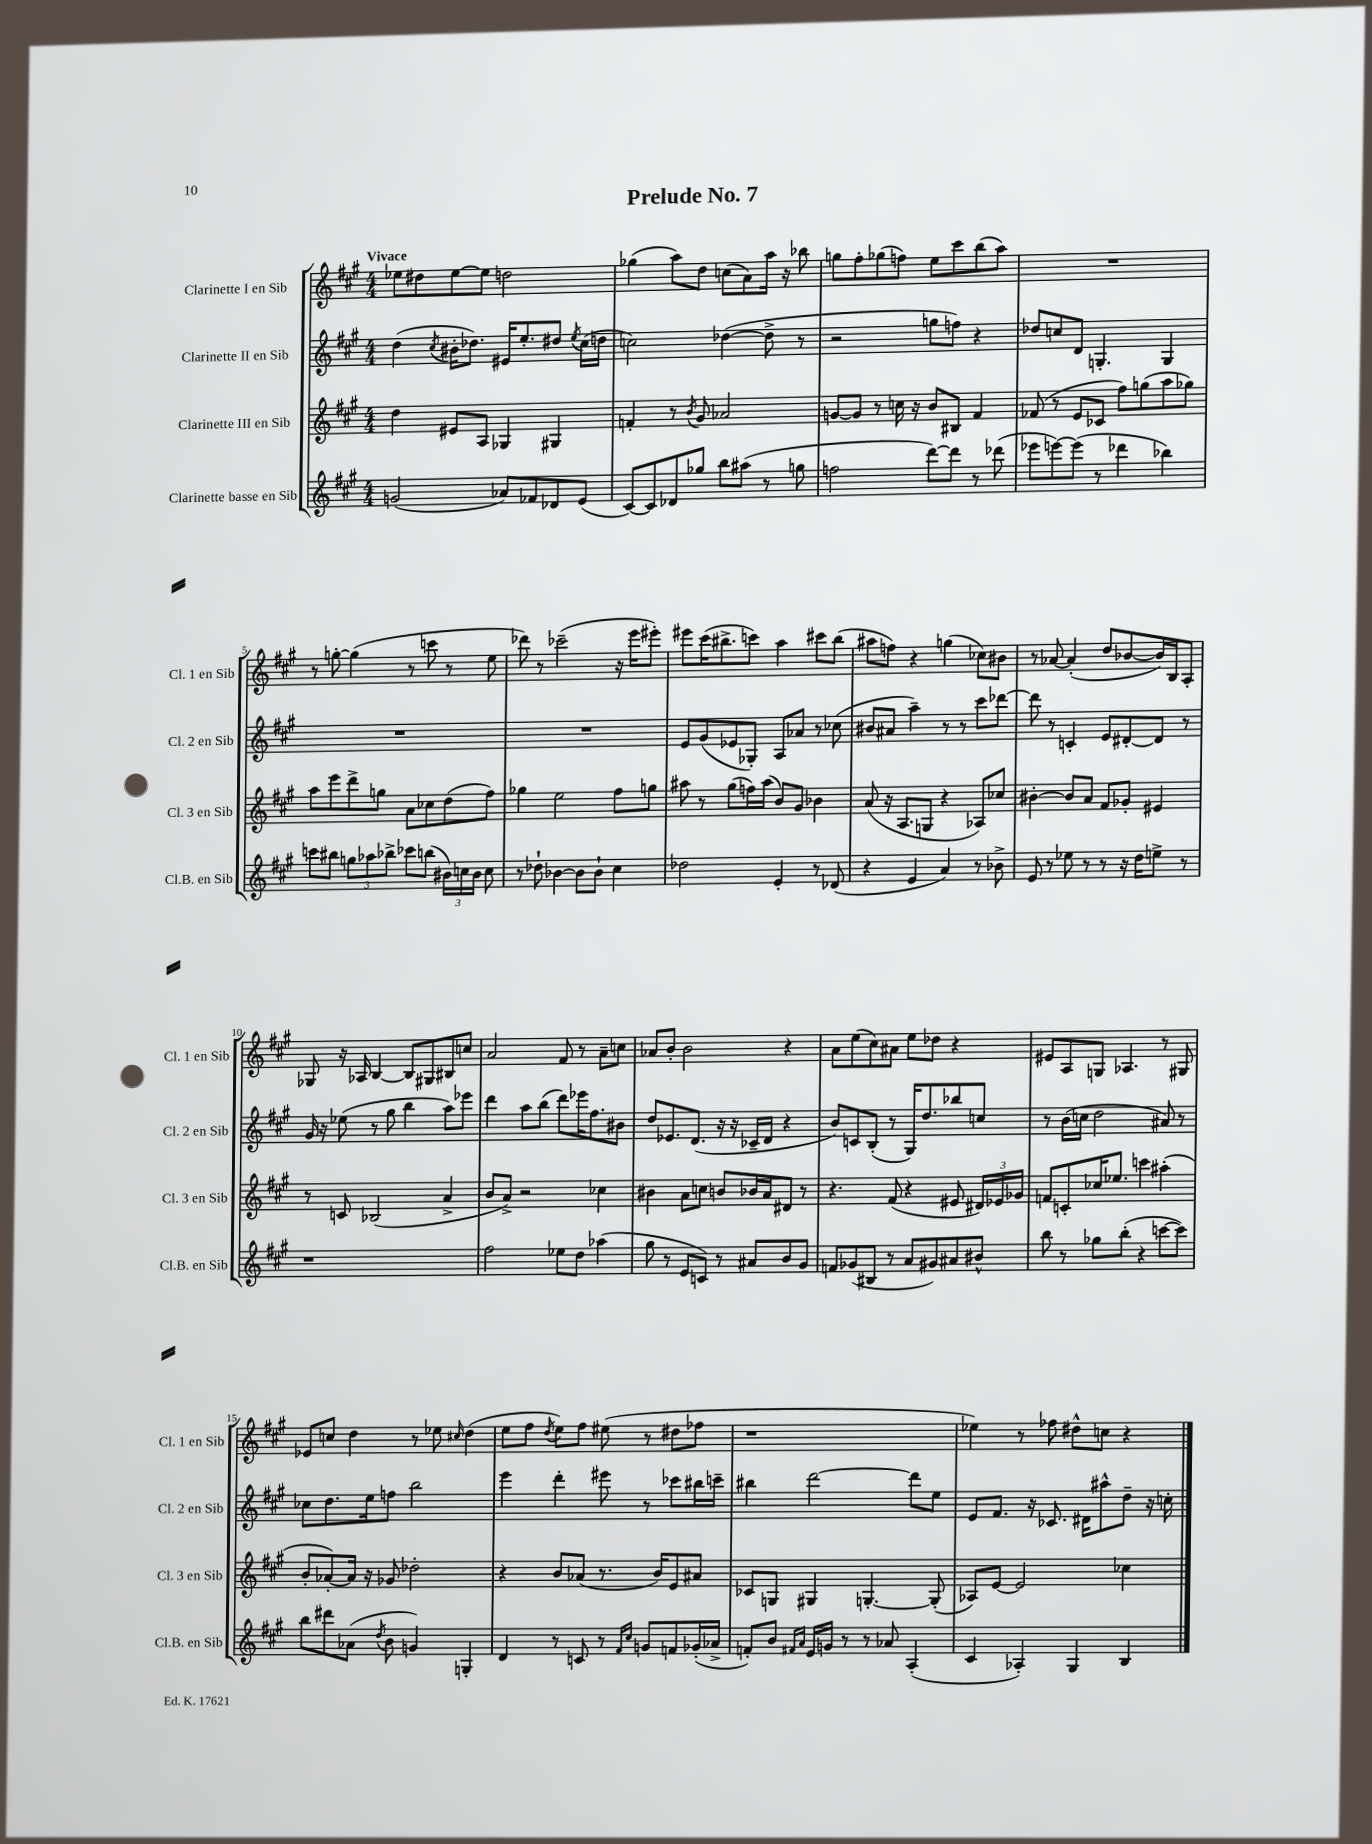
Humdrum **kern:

**kern	**kern	**kern	**kern
*staff4	*staff3	*staff2	*staff1
*clefG2	*clefG2	*clefG2	*clefG2
*k[f#c#g#]	*k[f#c#g#]	*k[f#c#g#]	*k[f#c#g#]
*M4/4	*M4/4	*M4/4	*M4/4
(2g/	4dd\	(4dd\	8ee-\L
.	.	.	8dd#\
.	.	8qcc#/	.
.	8e#/L	16b#'\LK	[8ee-\
.	.	8.dd-\J)	.
.	8A/J	.	8ee-\]J
8a-/L)	4G-/	16e#/LK	2dd\
.	.	8.ee'/	.
8f-/	.	.	.
8d-/	4G#/	8dd#/J	.
.	.	8qee/	.
(8e/J	.	(16cc#\LL	.
.	.	16dd\JJ	.
=	=	=	=
[8c#/L)	4f'/	2cc\)	(4gg-\
8c#/]	.	.	.
8d-/	8r	.	8aa\L)
.	8qb/	.	.
8gg-/J	8g#/	.	8dd\J
8bb\L	2a-/	([4dd-\	(8cc\L
(8aa#\J	.	.	8a\)
8r	.	8dd-^\]	16aa\Jk
.	.	.	16r
8gg\	.	8r	8bb-\
=	=	=	=
2ff\	[8g/L	2r	8gg\L
.	8g/]J	.	8ff#'\
.	8r	.	(8gg-\
.	16cc\	.	8ff\J)
.	16r	.	.
[8ddd\L)	8b/L	8gg\L	8ee\L
8ddd\]J	8B#/J	8ff\J)	8ccc#\
8r	4f#/	4r	(8bb\
(8ddd-\	.	.	8aa\J)
=	=	=	=
8eee-\L	(8f-/	8dd-/L	1r
[8eee\)	8r	8cc/	.
(8eee\]J	8e/L	8d/J	.
8r	8c-/J	4.G'/	.
4ddd-\	8ff#\L)	.	.
.	(8gg\	.	.
4bb-\)	8aa\	4G/	.
.	8gg-\J)	.	.
=	=	=	=
8ccc\L	8aa\L	1r	8r
8bb#\J	8eee\	.	[8gg'\
12gg\L	8ddd^\	.	(4gg\]
12aa-\	.	.	.
.	8gg\J	.	.
12bb-^\J	.	.	.
8ccc-\L	8a\L	.	8r
(8bb\J	8cc-\	.	8ccc\
24b#\LL)	(8dd\	.	8r
24cc\	.	.	.
24b#\JJ	.	.	.
8cc\	8ff#\J)	.	8ee\
=	=	=	=
8r	4gg-\	1r	8ddd-\)
8dd-`\	.	.	8r
[4b-\	2ee\	.	(2ccc-~\
8b-\]L	.	.	.
8b-`\J	.	.	.
4cc#\	8ff#\L	.	16r
.	.	.	16eee\LK
.	8gg\J	.	8eee#'\J)
=	=	=	=
2dd-\	8aa#\	8e/L	8eee#\L
.	8r	(8g#/	(16ccc#\K
.	.	.	8.bb#^\
.	(8gg#\L	8e-/	.
.	16ff\L)	8G-'/J)	8ccc\J)
.	(16aa#\JJ	.	.
4e'/	8b/L)	8A/L	4aa\
.	8g#/J	8a-/J	.
8r	4b-\	8r	8ccc#\L
(8d-/	.	(8cc-\	(8bb#\J
=	=	=	=
4r	(8a/	8b#/L	8aa#\L
.	16r	8a#/J	8ff\J)
.	8.A/L	.	.
4e/	.	4aa~\)	4r
.	8G/J	.	.
4a/)	4r	8r	(4gg\
.	.	8r	.
8r	8A-/L)	8ccc#\L	8cc-\L)
8b-^\	8cc-/J	[8ddd-\J	8b#\J
=	=	=	=
8e/	[4b#'\	8ddd-\]	8r
8r	.	8r	[8a-/
8ee-\	8b#/]L	4c'/	(4a-'/]
8r	8a/J	.	.
8r	8f#/L	8e/L	8dd/L
16r	8g-'/J	[8d#'/	[8b-/
16dd\LK	.	.	.
8ee^\J	4e#/	8d#/]J	16b-/]L)
.	.	.	16B/J
8r	.	8r	8A'/J
=	=	=	=
1r	8r	16g#/	8G-/
.	.	16r	.
.	8c/	(8ee-\	16r
.	.	.	16A-/
.	(2B-/	8r	[4B/
.	.	8gg#\	.
.	.	4bb\	8B/]L
.	.	.	8G#/
.	4a^/	8aa\L)	8B#/
.	.	8eee-\J	8cc/J
=	=	=	=
2ff#\	8b/L	4ddd\	2a/
.	8a^/J)	.	.
.	2r	8aa\L	.
.	.	(8bb\J	.
8ee-\L	.	8ddd\L)	8f#/
8dd\J	.	16eee-\K	8r
.	.	8.ff#\	.
(4aa-\	4cc-\	.	8a~\L
.	.	8b#\J	8cc\J
=	=	=	=
8gg#\	4b#\	8dd/L	8a-/L
8r	.	8.e-/	8b'/J
8e/L	8a\L	.	2b\
.	.	(8.d/J	.
8c/J)	8cc\J	.	.
8r	8b/L	16r	.
.	.	16r	.
8a#/L	16b-/L	16c-~/LL	.
.	16a/J	16d/JJ	.
8b/	8d#/J	4r	4r
8g#/J	8r	.	.
=	=	=	=
8f/L	4.r	8b/L)	8a\L
(8g-/	.	8c/	(8ee\
8B#/J	.	(8B'/J	8cc#\)
8r	(8f#/	8r	8a#\J
8a/L	4r	16G#/LK)	8ee\L
.	.	8.dd/	.
8g#/)	.	.	8dd-\J
8a#/	8e#/	8bb-/	4r
8b#^^/J	24d#/LL)	8cc/J	.
.	24e-/	.	.
.	24g-/JJ	.	.
=	=	=	=
8bb\	8f/L	8r	8e#/L
8r	8c'/	(16b\LL	8A/
.	.	16cc\JJ	.
8gg-\L	16cc-/K	2dd\	8G/J
.	8.ee-/J	.	.
(8bb'\J	.	.	4.A-/
4r	4ccc\	.	.
[8ccc\L	(4aa#'\	8a#/)	8r
8ccc\]J)	.	8r	8G#/
=	=	=	=
8bb\L	8b'/L	8cc-\L	8e-/L
8ddd#\	[8a-'/)	8.dd\	8cc/J
(8a-\J	16a-/]Jk	.	4dd\
.	16r	16ee\k	.
8qdd/	.	.	.
8b\	8g-/	8ff\J	.
4g/)	2dd-'\	2bb\	8r
.	.	.	8ee-\
.	.	.	16qqcc#/
4G'/	.	.	(4dd\
=	=	=	=
4d/	4r	4eee\	8ee\L
.	.	.	8ff#\J
.	.	.	8qdd/
8r	8b/L	4ddd'\	8ee\L)
8c/	(8a-/J	.	8ff#\J
8r	8.r	8eee#\	(8ee#\
16qqf#/LL	.	.	.
16qqcc#/JJ	.	.	.
8g/L	.	8r	8r
.	16b/LK)	.	.
8f/	8e/	8ccc-\L	8dd#\L
(16g-'/L	8a#/J	16bb#\L	8ff-\J
16a-^/JJ	.	16ccc~\JJ	.
=	=	=	=
8f'/L)	8c-/L	4bb#\	1r
8b/J	8G/J	.	.
16qqf#/LL	.	.	.
16qqa/JJ	.	.	.
16e/LL	4G#/	[2ddd\	.
16g/JJ	.	.	.
8r	.	.	.
8r	[4.G'/	.	.
8a-/	.	.	.
(4A'/	.	8ddd\]L	.
.	(8G'/]	8ee\J	.
=	=	=	=
4c#/	8A-/L)	8e/L	4ee-\)
.	[8e/J	8.f#/J	.
4A-'/)	2e/]	.	8r
.	.	16r	.
.	.	8.c-/	8ff-\
4G#/	.	.	8dd#^^\L
.	.	16d#\LK	.
.	.	8aa#^^\	8cc\J
4B/	4cc-\	8dd~\J	4r
.	.	16r	.
.	.	16cc'\	.
==	==	==	==
*-	*-	*-	*-
